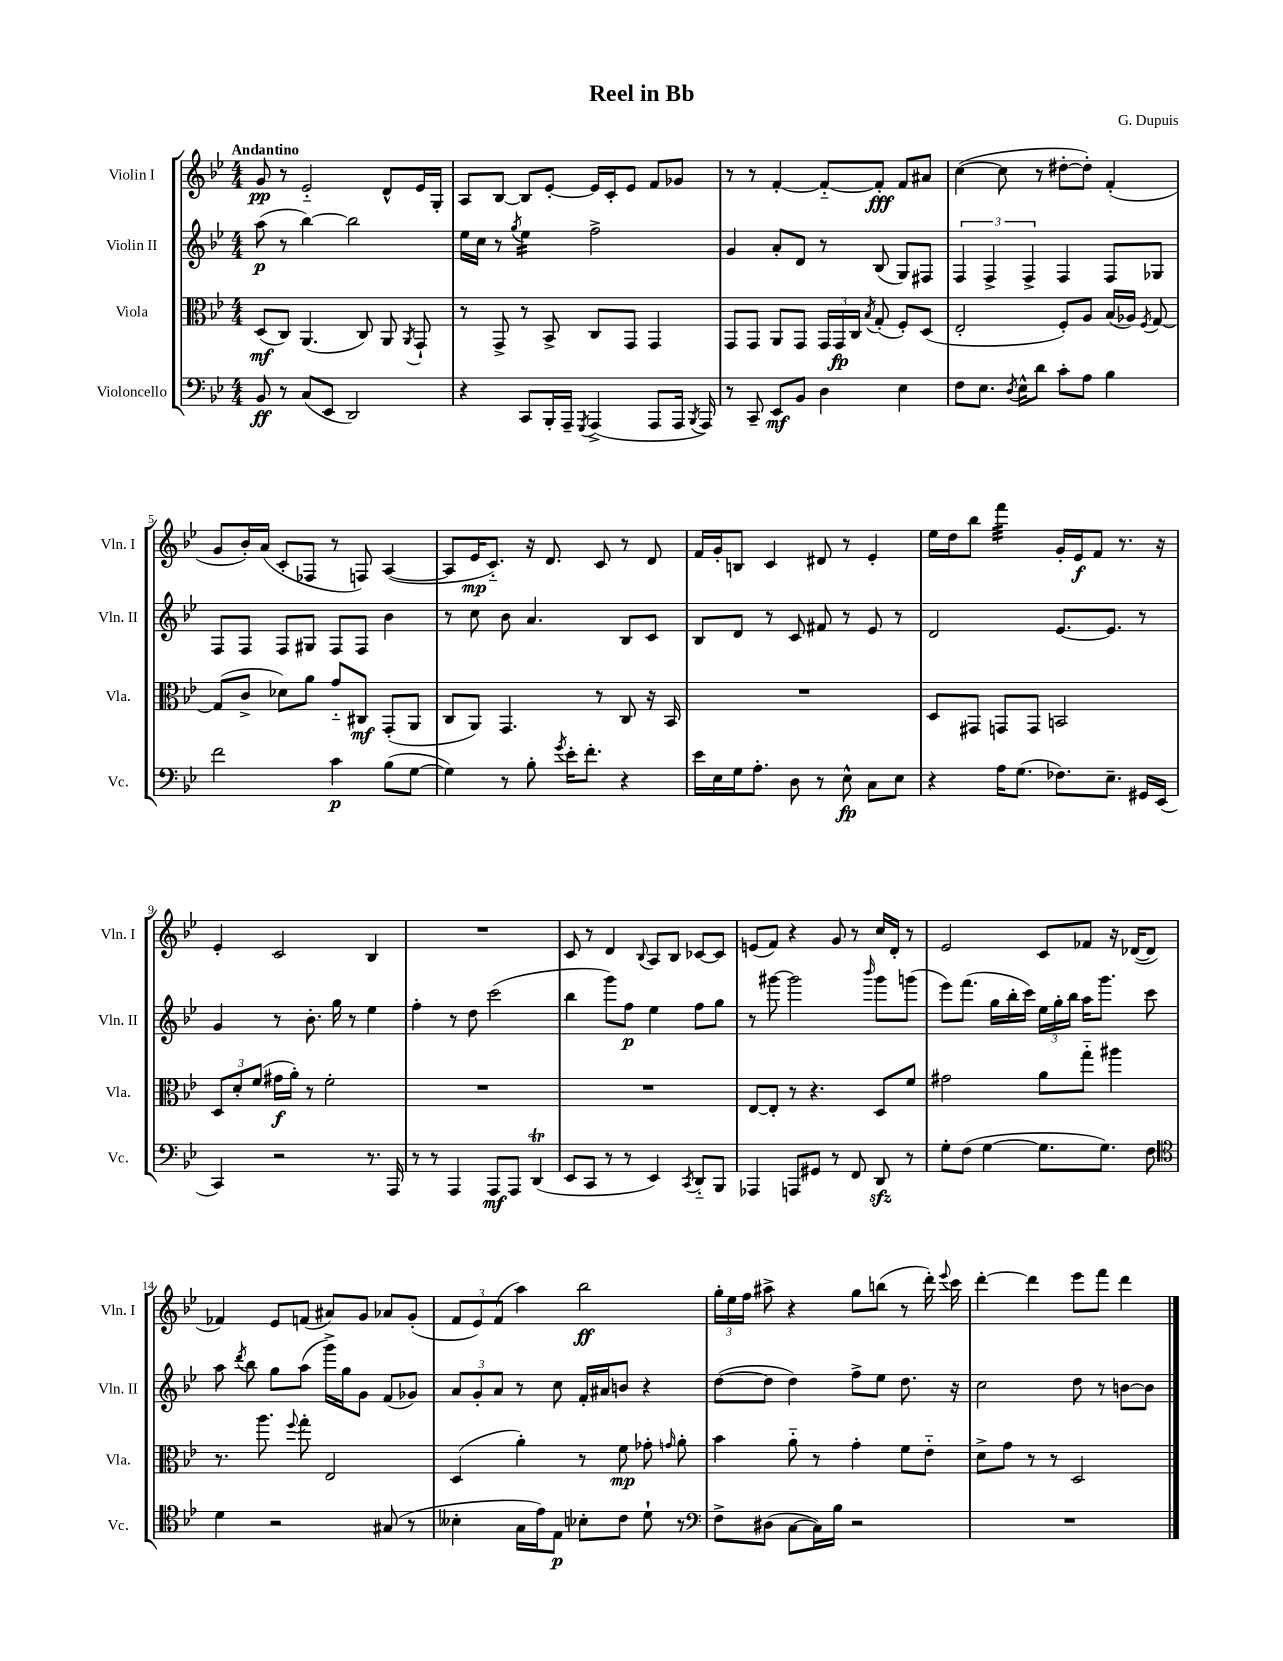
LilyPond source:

\header { title = "Reel in Bb" composer = "G. Dupuis" }
<<
\new StaffGroup <<
\new Staff = "s0" \with { instrumentName = "Violin I" shortInstrumentName = "Vln. I" } {
    \clef treble \key bes \major \numericTimeSignature \time 4/4 \tempo "Andantino"
    \autoBeamOff g'8\pp r8 ees'2-_ d'8[-^ ees'16 g16]-. |
    a8[ bes8]~ bes8[ ees'8]~-. ees'16[ c'16-. ees'8] f'8[ ges'8] |
    r8 r8 f'4~-. f'8[~-_ f'8]-.\fff f'8[ ais'8] |
    c''4~( c''8 r8 dis''8[~-. dis''8]-.) f'4-.( |
    g'8[ bes'16-.) a'16]( c'8[-. fes8] r8 f8) a4~( |
    a8[ ees'16\mp c'8.]-_) r16 d'8. c'8 r8 d'8 |
    f'16[ g'16-. b8] c'4 dis'8 r8 ees'4-. |
    ees''16[ d''16 bes''8] f'''4:32 g'16[-. ees'16\f f'8] r8. r16 |
    ees'4-. c'2 bes4 |
    R1 |
    c'8 r8 d'4 \appoggiatura { bes8 } a8[ bes8] ces'8[~ ces'8] |
    e'8[( f'8]) r4 g'8 r8 c''16[ d'16]-. r8 |
    ees'2 c'8[ fes'8] r16 des'16[~( des'8] |
    fes'4) ees'8[ f'8]( ais'8[) g'8] aes'8[ g'8]-.( |
    \tuplet 3/2 { f'8[ ees'8) f'8]( } a''4) bes''2\ff |
    \tuplet 3/2 { g''16[-. ees''16 f''16] } ais''8-> r4 g''8[ b''8]( r8 d'''16-.) \appoggiatura { ees'''8 } c'''16 |
    d'''4~-. d'''4 ees'''8[ f'''8] d'''4 \bar "|." |
}
\new Staff = "s1" \with { instrumentName = "Violin II" shortInstrumentName = "Vln. II" } {
    \clef treble \key bes \major \numericTimeSignature \time 4/4
    \autoBeamOff a''8\p( r8 bes''4~) bes''2 |
    ees''16[ c''16] r8 \acciaccatura { g''8 } ees''4:16 f''2-> |
    g'4 a'8[-. d'8] r8 bes8( g8[) fis8] |
    \tuplet 3/2 { f4 f4-> f4-> } f4 f8[ ges8] |
    f8[ f8] f8[ gis8] f8[ f8] bes'4 |
    r8 c''8 bes'8 a'4. bes8[ c'8] |
    bes8[ d'8] r8 c'8 fis'8 r8 ees'8 r8 |
    d'2 ees'8.[~ ees'8.] r8 |
    g'4 r8 bes'8.-. g''16 r8 ees''4 |
    f''4-. r8 d''8 c'''2( |
    bes''4 g'''8[) f''8]\p ees''4 f''8[ g''8] |
    r8 gis'''8~ gis'''2 \grace { bes'''16 } gis'''8[ g'''8]( |
    ees'''8[) f'''8.]( g''16[ bes''16-. c'''16]) \tuplet 3/2 { ees''16[ g''16-. bes''16] } a''16[ g'''8.] c'''8 |
    a''8 \acciaccatura { d'''8 } bes''8 g''8[ a''8]( g'''16[->) g''16 g'8] f'8[( ges'8]) |
    \tuplet 3/2 { a'8[ g'8-. a'8] } r8 c''8 f'16[-. ais'16 b'8] r4 |
    d''8[~( d''8] d''4) f''8[-> ees''8] d''8. r16 |
    c''2 d''8 r8 b'8[~ b'8] \bar "|." |
}
\new Staff = "s2" \with { instrumentName = "Viola" shortInstrumentName = "Vla." } {
    \clef alto \key bes \major \numericTimeSignature \time 4/4
    \autoBeamOff d8[\mf( c8]) a,4.( c8) a,8 \acciaccatura { a,8 } g,8-! |
    r8 g,8-> r8 bes,8-> c8[ g,8] g,4 |
    g,8[ g,8] a,8[ g,8] \tuplet 3/2 { g,16[ g,16\fp c16] } \acciaccatura { bes8 } g8-.( f8[-.) d8]( |
    ees2-. f8[-.) a8] bes16[( aes16]) \acciaccatura { f8 } g8~ |
    g8[( c'8]-> des'8[) a'8] g'8[-_ cis8]\mf g,8[-.( a,8] |
    c8[ a,8]) g,4. r8 c8 r16 bes,16 |
    R1 |
    d8[ gis,8] g,8[ g,8] b,2 |
    \tuplet 3/2 { d8[ d'8-. f'8]( } gis'16[\f a'16]-.) r8 f'2-. |
    R1 |
    R1 |
    ees8[~ ees8]-. r8 r4. d8[ f'8] |
    gis'2 a'8[ g''8]-_ ais''4 |
    r8. a''8. \appoggiatura { f''8 } g''8-. ees2 |
    d4( a'4-.) r8 f'8\mp ges'8-. \grace { g'16 } a'8-. |
    bes'4 a'8-_ r8 g'4-. f'8[ ees'8]-_ |
    d'8[-> g'8] r8 r8 d2 \bar "|." |
}
\new Staff = "s3" \with { instrumentName = "Violoncello" shortInstrumentName = "Vc." } {
    \clef bass \key bes \major \numericTimeSignature \time 4/4
    \autoBeamOff bes,8\ff r8 c8[( ees,8] d,2) |
    r4 c,8[ bes,,16-. a,,16]-- \acciaccatura { g,,8 } a,,4->( a,,8[ a,,16] \acciaccatura { bes,,8 } a,,16) |
    r8 c,8-- ees,8[\mf bes,8] d4 ees4 |
    f8[ ees8.] \acciaccatura { d8 } ees16[-^ d'8] c'8[-. a8] bes4 |
    f'2 c'4\p bes8[( g8]~ |
    g4) r8 bes8-. \acciaccatura { g'8 } ees'16[-. f'8.]-. r4 |
    ees'16[ ees16 g16 a8.]-. d8 r8 ees8-^\fp c8[ ees8] |
    r4 a16[ g8.]( fes8.[) ees8.]-- gis,16[ ees,16]( |
    c,4) r2 r8. a,,16 |
    r8 r8 a,,4 a,,8[\mf a,,8] d,4\trill( |
    ees,8[ c,8] r8 r8 ees,4) \acciaccatura { c,8 } d,8[-_ bes,,8] |
    aes,,4 a,,8[ gis,8] r8 f,8 d,8\sfz r8 |
    g8[-. f8]( g4~ g8.[ g8.]) f8 |
    \clef tenor d'4 r2 gis8( r8 |
    beses4-. g16[ ees'16) ees8]\p bes8[-. c'8] d'8-! r8 |
    \clef bass f8[-> dis8]( c8[~ c16) bes16] r2 |
    R1 \bar "|." |
}
>>
>>
